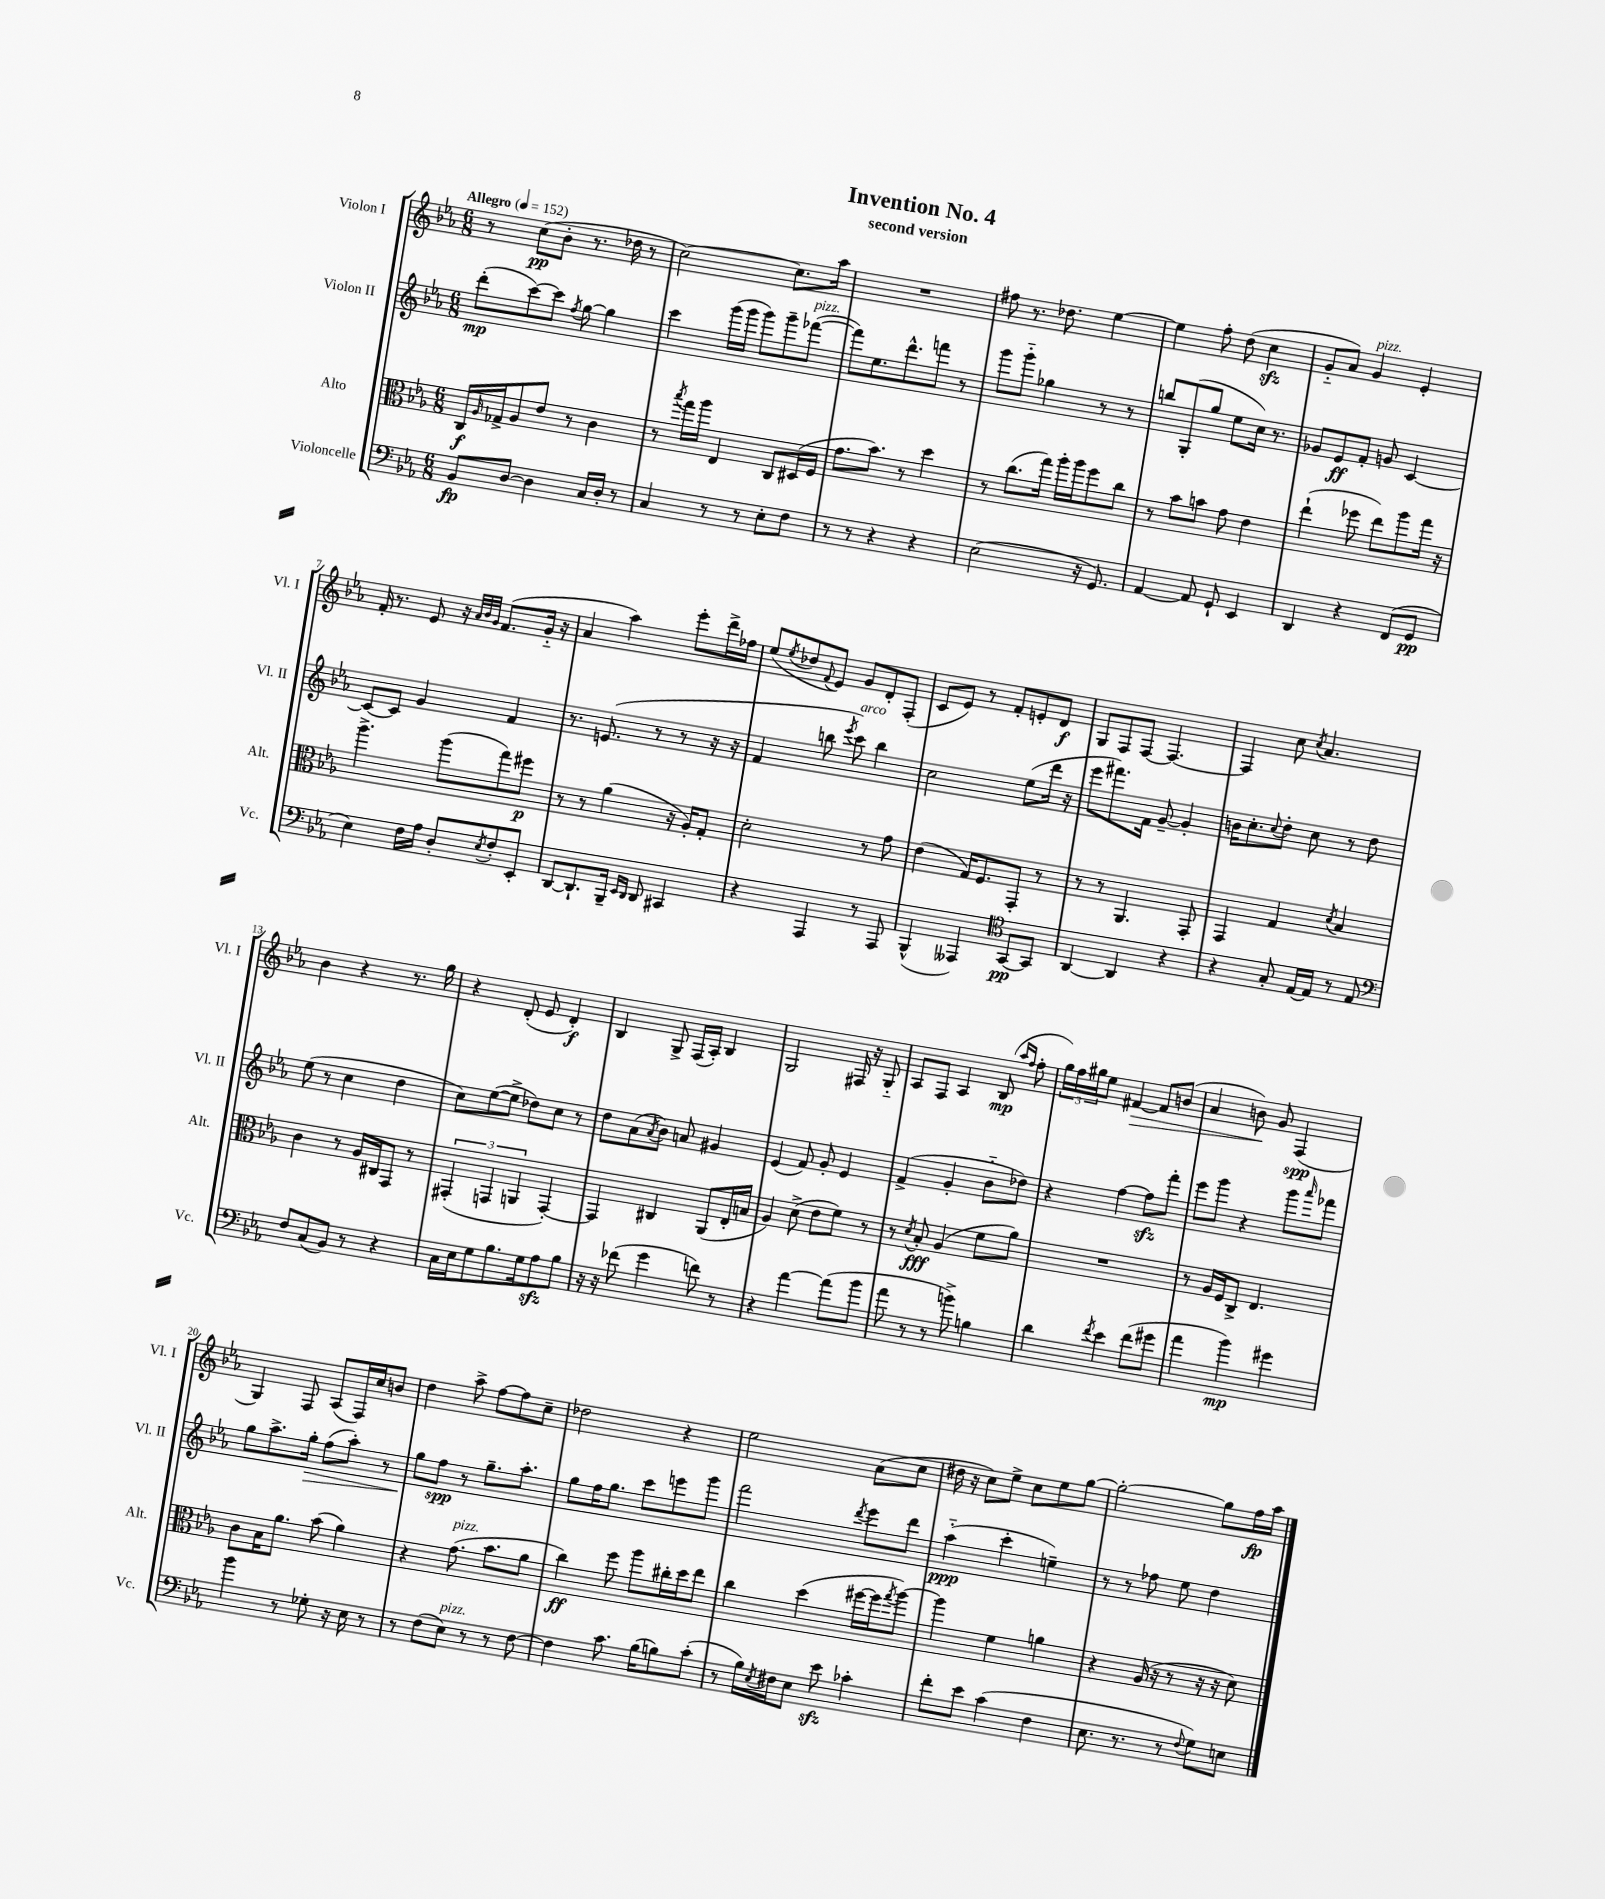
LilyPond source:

\header { title = "Invention No. 4" subtitle = "second version" }
<<
\new StaffGroup <<
\new Staff = "s0" \with { instrumentName = "Violon I" shortInstrumentName = "Vl. I" } {
    \clef treble \key ees \major \numericTimeSignature \time 6/8 \tempo "Allegro" 4 = 152
    r8 c''8\pp( bes'8-. r8. des''16 r8 |
    c''2~) c''8. aes''16 |
    R2. |
    fis''8 r8. des''8. ees''4~ |
    ees''4 f''8-. d''8( c''4\sfz |
    g'8-_ aes'8) g'4^\markup { \italic "pizz." } ees'4-. |
    f'16-. r8. ees'8 r16 \grace { aes'32 bes'32 g'32 } f'8.( g'16-_ r16 |
    aes'4 aes''4) ees'''8-. d'''16-> fes''16 |
    ees''8( \acciaccatura { ees''8 } des''8 \appoggiatura { f'8 } ees'8) g'8 d'8-. f8-.( |
    c'8 ees'8) r8 f'8-. e'8-. d'8\f |
    g8 f8 f8~ f4.~ |
    f4 c''8 \acciaccatura { c''8 } aes'4. |
    bes'4 r4 r8. g''16 |
    r4 d'8-.( ees'8 d'4-.\f) |
    bes4 g8-> f16( aes16-.) bes4 |
    g2 fis16 r16 g8-_ |
    aes8 f8 aes4 bes8\mp( \grace { aes''16 f''16 } f''8-. |
    \tuplet 3/2 { g''16) f''16 gis''16 } ees''8 fis'4~\> fis'8 b'8( |
    aes'4 b'8\!) g'8 f4\spp( |
    g4) f8 aes8( f16) c''16 b'8 |
    d''4 aes''8-> f''8~ f''8 c''8-- |
    des''2 r4 |
    ees''2 aes'8( c''8 |
    dis''16 r16 c''8) ees''8-> c''8 ees''8 g''8~ |
    g''2~-. g''8 f''16\fp aes''16 \bar "|." |
}
\new Staff = "s1" \with { instrumentName = "Violon II" shortInstrumentName = "Vl. II" } {
    \clef treble \key ees \major \numericTimeSignature \time 6/8
    d'''8-.\mp( c'''8~) c'''8 \acciaccatura { f''8 } g''8~ g''4 |
    c'''4 g'''16( g'''16 g'''8) g'''8-- fes'''8~^\markup { \italic "pizz." }( |
    fes'''8) ees''8. d'''8.-^ f'''8 r8 |
    g'''8 g'''8-_ ges''4 r8 r8 |
    b''8 g8-.( g''8 ees''8 c''16) r8. |
    ges'8 ees'8\ff f'8-. g'8 c'4~ |
    c'8~ c'8 g'4 f'4 |
    r8. e'8.( r8 r8 r16 r16 |
    f'4 b''8 \acciaccatura { ees'''8 } c'''8^\markup { \italic "arco" }) b''4 |
    c''2 ees''8( d'''16 r16 |
    ees'''8 fis'''8.) f'16 g'8~-- g'4-. |
    b'16 c''8.-. \appoggiatura { c''8 } d''8-. c''8 r8 d''8 |
    ees''8( r8 c''4 d''4 |
    c''8) ees''8~( ees''8-> des''8) c''8 r8 |
    d''8 aes'8( \acciaccatura { aes'8 } bes'8) a'8 gis'4 |
    ees'4( f'8) g'8-. ees'4 |
    f'4->( g'4-. bes'8-_ des''8) |
    r4 f''4~ f''8\sfz f'''8-. |
    ees'''8 g'''8 r4 g'''8 \grace { aes'''16 } fes'''8 |
    g''8 aes''8.-> g''16-.\> f''8( aes''8-.) r8 |
    g''8\! f''8\spp r8 g''8.-- aes''8.-. |
    g''8 f''16 g''8. c'''8 e'''8 g'''8 |
    f'''2 \acciaccatura { d'''8 } ees'''8 d'''8 |
    aes''4-_\ppp( c'''4-. e''4--) |
    r8 r8 fes''8 ees''8 d''4 \bar "|." |
}
\new Staff = "s2" \with { instrumentName = "Alto" shortInstrumentName = "Alt." } {
    \clef alto \key ees \major \numericTimeSignature \time 6/8
    c16\f \grace { aes16 } ges16-> aes8 ees'8 r8 c'4 |
    r8 \acciaccatura { bes''8 } g''16 aes''16 ees4 c8 dis16( f16 |
    g'8. bes'8.) r8 d''4 |
    r8 c''8.( g''16) aes''16-. aes''16 f''8 c''8 |
    r8 bes'8 b'8 g'8 ees'4 |
    ees''4-!( fes''8 ees''8) aes''8 g''16 r16 |
    aes''4.-> aes''8( g''8) fis''8\p |
    r8 r8 aes'4( r16 aes16-.) g8-. |
    d'2-. r8 g'8 |
    ees'4( g16) f8. g,8-. r8 |
    r8 r8 aes,4. g,8-. |
    g,4 g4 \acciaccatura { d'8 } bes4 |
    c'4 r8 aes16 cis16 g,8 r8 |
    \tuplet 3/2 { gis,4-.( g,4 a,4 } g,4~-.) |
    g,4 cis4 aes,8( ees16-. b16 |
    aes4) d'8->( ees'8 f'8) r8 |
    r8 \acciaccatura { d'8 } bes8-.\fff aes4( f'8 aes'8) |
    R2. |
    r8 aes16 f16 c8-> ees4. |
    c'8 bes16 aes'8. bes'8( aes'4) |
    r4 g'8.^\markup { \italic "pizz." }( bes'8. aes'8 |
    c''4\ff) f''8 aes''8 cis''16-. d''16 ees''8 |
    c''4 d''4( fis''16~ fis''16 \acciaccatura { g''8 } aes''8~) |
    aes''4 f'4 a'4 |
    r4 aes16( r16 r8 r16 r16 d'8) \bar "|." |
}
\new Staff = "s3" \with { instrumentName = "Violoncelle" shortInstrumentName = "Vc." } {
    \clef bass \key ees \major \numericTimeSignature \time 6/8
    bes,8\fp d8~ d4 c16 d16-. r8 |
    c4 r8 r8 ees8-. f8 |
    r8 r8 r4 r4 |
    ees2( r16 g,8.) |
    aes,4~ aes,8 g,8-! ees,4 |
    d,4 r4 f,8( g,8\pp |
    ees4) f16 aes16 d8-. \acciaccatura { ees8 } f8-. ees,8-. |
    d,8~ d,8.-! bes,,16-- \grace { ees,16 d,16 } d,8 cis,4 |
    r4 aes,,4 r8 aes,,8 |
    bes,,4-^( aeses,,4) \clef tenor g,8~\pp g,8 |
    aes,4~ aes,4 r4 |
    r4 g8-. ees16~ ees16 r8 ees8 |
    \clef bass f8 c8( bes,8) r8 r4 |
    c16 ees16 g8 bes8. g16 aes8\sfz bes8 |
    r16 r16 fes'8( g'4 f'8) r8 |
    r4 aes'4~ aes'8( bes'8 |
    aes'8 r8 r8 b'8->) b4 |
    d'4 \acciaccatura { f'8 } ees'4 f'8( gis'8 |
    aes'4 bes'4\mp) gis'4 |
    bes'4 r8 ges8-. r16 ees16 r8 |
    r8 f8( ees8^\markup { \italic "pizz." }) r8 r8 f8~ |
    f4 c'8. bes16( b8) c'8-.( |
    r8 bes16) \acciaccatura { ees8 } fis16 ees8 ees'8\sfz ces'4-. |
    f'8-. ees'8 c'4( f4 |
    ees8. r8. r8 \appoggiatura { f8 } g8) e8 \bar "|." |
}
>>
>>
